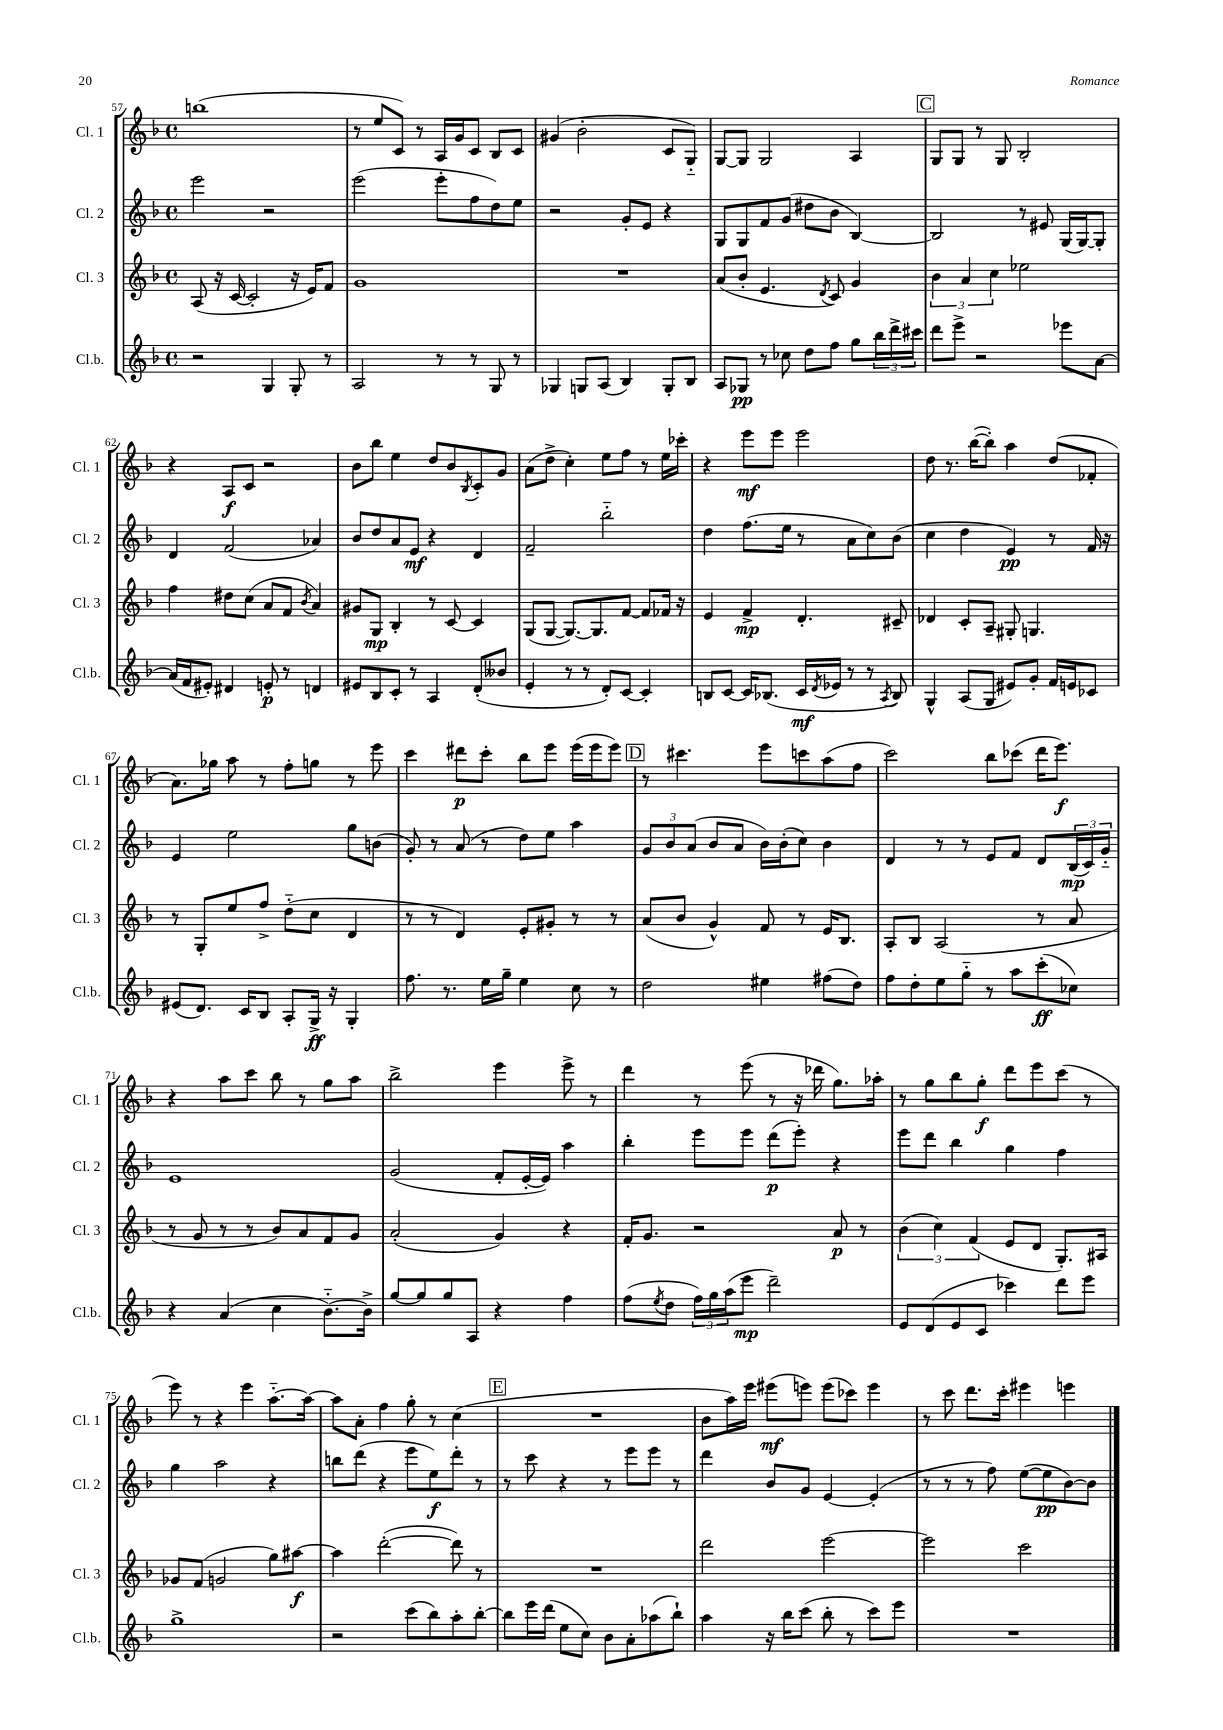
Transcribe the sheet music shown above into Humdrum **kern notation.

**kern	**kern	**kern	**kern
*staff4	*staff3	*staff2	*staff1
*clefG2	*clefG2	*clefG2	*clefG2
*k[b-]	*k[b-]	*k[b-]	*k[b-]
*M4/4	*M4/4	*M4/4	*M4/4
*met(c)	*met(c)	*met(c)	*met(c)
2r	(8A/	2eee\	(1bb
.	16r	.	.
.	[16c/	.	.
.	2c'/]	.	.
4G/	.	2r	.
8G'/	16r	.	.
.	16e/LK)	.	.
8r	8f/J	.	.
=	=	=	=
2A/	1g	(2eee\	8r
.	.	.	8ee/L
.	.	.	8c/J)
.	.	.	8r
8r	.	8eee'\L	16A/LL
.	.	.	16g/J
8r	.	8ff\	8c/J
8G/	.	8dd\)	8B-/L
8r	.	8ee\J	8c/J
=	=	=	=
4G-/	1r	2r	(4g#/
8G/L	.	.	2b-'\
(8A/J	.	.	.
4B-/)	.	8g'/L	.
.	.	8e/J	.
8G'/L	.	4r	8c/L
8B-/J	.	.	8G'~/J)
=	=	=	=
8A/L	(8a/L	8G/L	[8G/L
8G-/J	8b-'/J	8G/	8G/]J
8r	4.e/	8f/	2G/
8cc-\	.	(8g/J	.
8dd\L	.	8dd#\L	.
.	8qd/	.	.
8ff\J	8c/)	8b-\J	.
8gg\L	4g/	[4B-/)	4A/
24bb-\L	.	.	.
24ddd^\	.	.	.
24ccc#\JJ	.	.	.
=	=	=	=
8ddd\L	6b-\	2B-/]	8G/L
8eee^\J	.	.	8G/J
.	6a/	.	.
2r	.	.	8r
.	6cc\	.	.
.	.	.	8G/
.	2ee-\	8r	2B-'/
.	.	8e#/	.
8eee-\L	.	(16G/LL	.
.	.	[16G/J)	.
[8a\J	.	8G'/]J	.
=	=	=	=
(16a/]LL	4ff\	4d/	4r
16f/J	.	.	.
8e#'/J)	.	.	.
4d#/	8dd#\L	(2f/	8A/L
.	(8cc\J	.	8c/J
8e'/	8a/L	.	2r
8r	8f/J	.	.
.	8qb-/	.	.
4d/	4a/)	4a-/)	.
=	=	=	=
8e#/L	8g#/L	8b-/L	8b-\L
8B-/	8G/J	8dd/	8bb-\J
8c'/J	4B-'/	8a/	4ee\
8r	.	8e/J	.
4A/	8r	4r	8dd/L
.	[8c/	.	8b-/
.	.	.	8qB-/
(8d'/L	4c/]	4d/	8c'/
8b--/J	.	.	8g/J
=	=	=	=
4e'/	(8G/L	2f~/	(8a\L
.	[8G/J	.	8dd^\J
8r	8.G/_L)	.	4cc'\)
8r	.	.	.
.	8.G/]	.	.
8d'/L)	.	2bb-'~\	8ee\L
[8c/J	[8f/J	.	8ff\J
4c'/]	8f/]L	.	8r
.	16f-/Jk	.	16ee\LL
.	16r	.	16ccc-'\JJ
=	=	=	=
8B/L	4e/	4dd\	4r
[8c/J	.	.	.
16c/]LK	4f^/	(8.ff\L	8eee\L
(8.B-/J	.	.	.
.	.	.	8eee\J
.	.	16ee\Jk	.
16c/LL	4.d'/	8r	2eee\
8qd/	.	.	.
16e-/JJ	.	.	.
8r	.	8a\L	.
8r	.	8cc\)	.
8qA/	.	.	.
8B-/)	8c#~/	(8b-\J	.
=	=	=	=
4G^^/	4d-/	4cc\	8dd\
.	.	.	8.r
(8A/L	8c'/L	4dd\	.
.	.	.	([16bb-\LK
8G/J	8A~/J	.	8bb-'\]J)
8e#/L)	8G#'/	4e/)	4aa\
8g'/J	4.G/	.	.
16f/LL	.	8r	(8dd/L
16e/J	.	.	.
8c-/J	.	16f/	8f-'/J
.	.	16r	.
=	=	=	=
(8e#/L	8r	4e/	8.a\L)
8.d/J)	8G'/L	.	.
.	.	.	16gg-\Jk
.	8ee/	2ee\	8aa\
16c/LK	.	.	.
8B-/J	8ff^/J	.	8r
8A'/L	(8dd'~\L	.	8ff'\L
16G^/Jk	8cc\J	.	8gg\J
16r	.	.	.
4G'/	4d/	8gg\L	8r
.	.	(8b\J	8eee\
=	=	=	=
8.ff\	8r	8g'/)	4ccc\
.	8r	8r	.
8.r	.	.	.
.	4d/)	(8a/	8ddd#\L
16ee\LL	.	8r	8ccc'\J
16gg~\JJ	.	.	.
4ee\	8e'/L	8dd\L)	8bb-\L
.	8g#'/J	8ee\J	8eee\J
8cc\	8r	4aa\	(16eee\LL
.	.	.	16eee\J
8r	8r	.	8eee\J)
=	=	=	=
2dd\	(8a/L	12g/L	8r
.	.	12b-/	.
.	8b-/J	.	4.ccc#\
.	.	(12a/J	.
.	4g^^/)	8b-/L	.
.	.	8a/J	.
4ee#\	8f/	16b-\LL)	8eee\L
.	.	(16b-'\J	.
.	8r	8cc\J)	8ccc\
(8ff#\L	16e/LK	4b-\	(8aa\
.	8.B-/J	.	.
8dd\J)	.	.	8ff\J
=	=	=	=
8ff\L	8A'/L	4d/	2ccc\)
8dd'\	8B-/J	.	.
8ee\	(2A/	8r	.
8gg'~\J	.	8r	.
8r	.	8e/L	8bb-\L
8aa\L	.	8f/J	(8ccc-\J
(8ccc'\	8r	8d/L	16ddd\LK
.	.	.	8.eee\J)
8cc-\J)	8a/	(24B-/L	.
.	.	24c/)	.
.	.	24g'~/JJ	.
=	=	=	=
4r	8r	1e	4r
.	8g/	.	.
(4a/	8r	.	8aa\L
.	8r	.	8ccc\J
4cc\	8b-/L)	.	8bb-\
.	8a/	.	8r
[8.b-'~\L)	8f/	.	8gg\L
.	8g/J	.	8aa\J
16b-^\]Jk	.	.	.
=	=	=	=
[8gg/L	(2a'/	(2g/	2bb-^\
8gg/]	.	.	.
8gg/	.	.	.
8A/J	.	.	.
4r	4g/)	8f'/L	4eee\
.	.	[16e'/L	.
.	.	16e/]JJ)	.
4ff\	4r	4aa\	8eee^\
.	.	.	8r
=	=	=	=
(8ff\L	16f'/LK	4bb-'\	4ddd\
.	8.g/J	.	.
8qee/	.	.	.
8dd\J	.	.	.
24ff\LL)	2r	8eee\L	8r
24gg\	.	.	.
(24aa\J	.	.	.
8eee\J	.	8eee\J	(8eee\
2ddd~\)	.	(8ddd\L	8r
.	.	8eee'\J)	16r
.	.	.	16ddd-\
.	8a/	4r	8.gg\L)
.	8r	.	.
.	.	.	16aa-'\Jk
=	=	=	=
8e/L	(6b-\	8eee\L	8r
(8d/	.	8ddd\J	8gg\L
.	6cc\)	.	.
8e/	.	4bb-\	8bb-\
.	(6f/	.	.
8c/J	.	.	8gg'\J
4ccc-\)	8e/L	4gg\	8ddd\L
.	8d/J	.	8eee\
8ddd\L	8.G'/L)	4ff\	(8ccc\J
8eee\J	.	.	8r
.	16A#/Jk	.	.
=	=	=	=
1gg^	8g-/L	4gg\	8eee\)
.	(8f/J	.	8r
.	2g/	2aa\	4r
.	.	.	4eee\
.	8gg\L)	4r	[8.aa'~\L
.	[8aa#\J	.	.
.	.	.	16aa\_Jk
=	=	=	=
2r	4aa#\]	8bb\L	8aa\]L
.	.	(8ddd\J	8a'\J
.	([2ddd'\	4r	4ff\
(8ccc\L	.	8eee\L	8gg'\
8bb-\)	.	8ee\)	8r
8aa'\	8ddd\])	8ddd'\J	(4cc\
[8bb-'\J	8r	8r	.
=	=	=	=
8bb-\]L	1r	8r	1r
16eee\L	.	8ccc\	.
(16ddd\JJ	.	.	.
8ee\L	.	4r	.
8cc\J)	.	.	.
8b-\L	.	8r	.
8a'\	.	8eee\L	.
(8aa-\	.	8eee\J	.
8bb-`\J)	.	8r	.
=	=	=	=
4aa\	2ddd\	4ddd\	8b-\L
.	.	.	16aa\L)
.	.	.	16eee\JJ
16r	.	8b-/L	(8eee#\L
16bb-\LK	.	.	.
(8ccc\J	.	8g/J	8eee\J)
8bb-'\	[2eee\	[4e/	(8eee\L
8r	.	.	8ccc-\J)
8ccc\L)	.	(4e'/]	4eee\
8eee\J	.	.	.
=	=	=	=
1r	2eee\]	8r	8r
.	.	8r	8ccc\
.	.	8r	8.ddd\L
.	.	8ff\)	.
.	.	.	16ccc'\Jk
.	2ccc\	([8ee\L	4eee#\
.	.	8ee\]	.
.	.	[8b-\)	4eee\
.	.	8b-\]J	.
==	==	==	==
*-	*-	*-	*-
